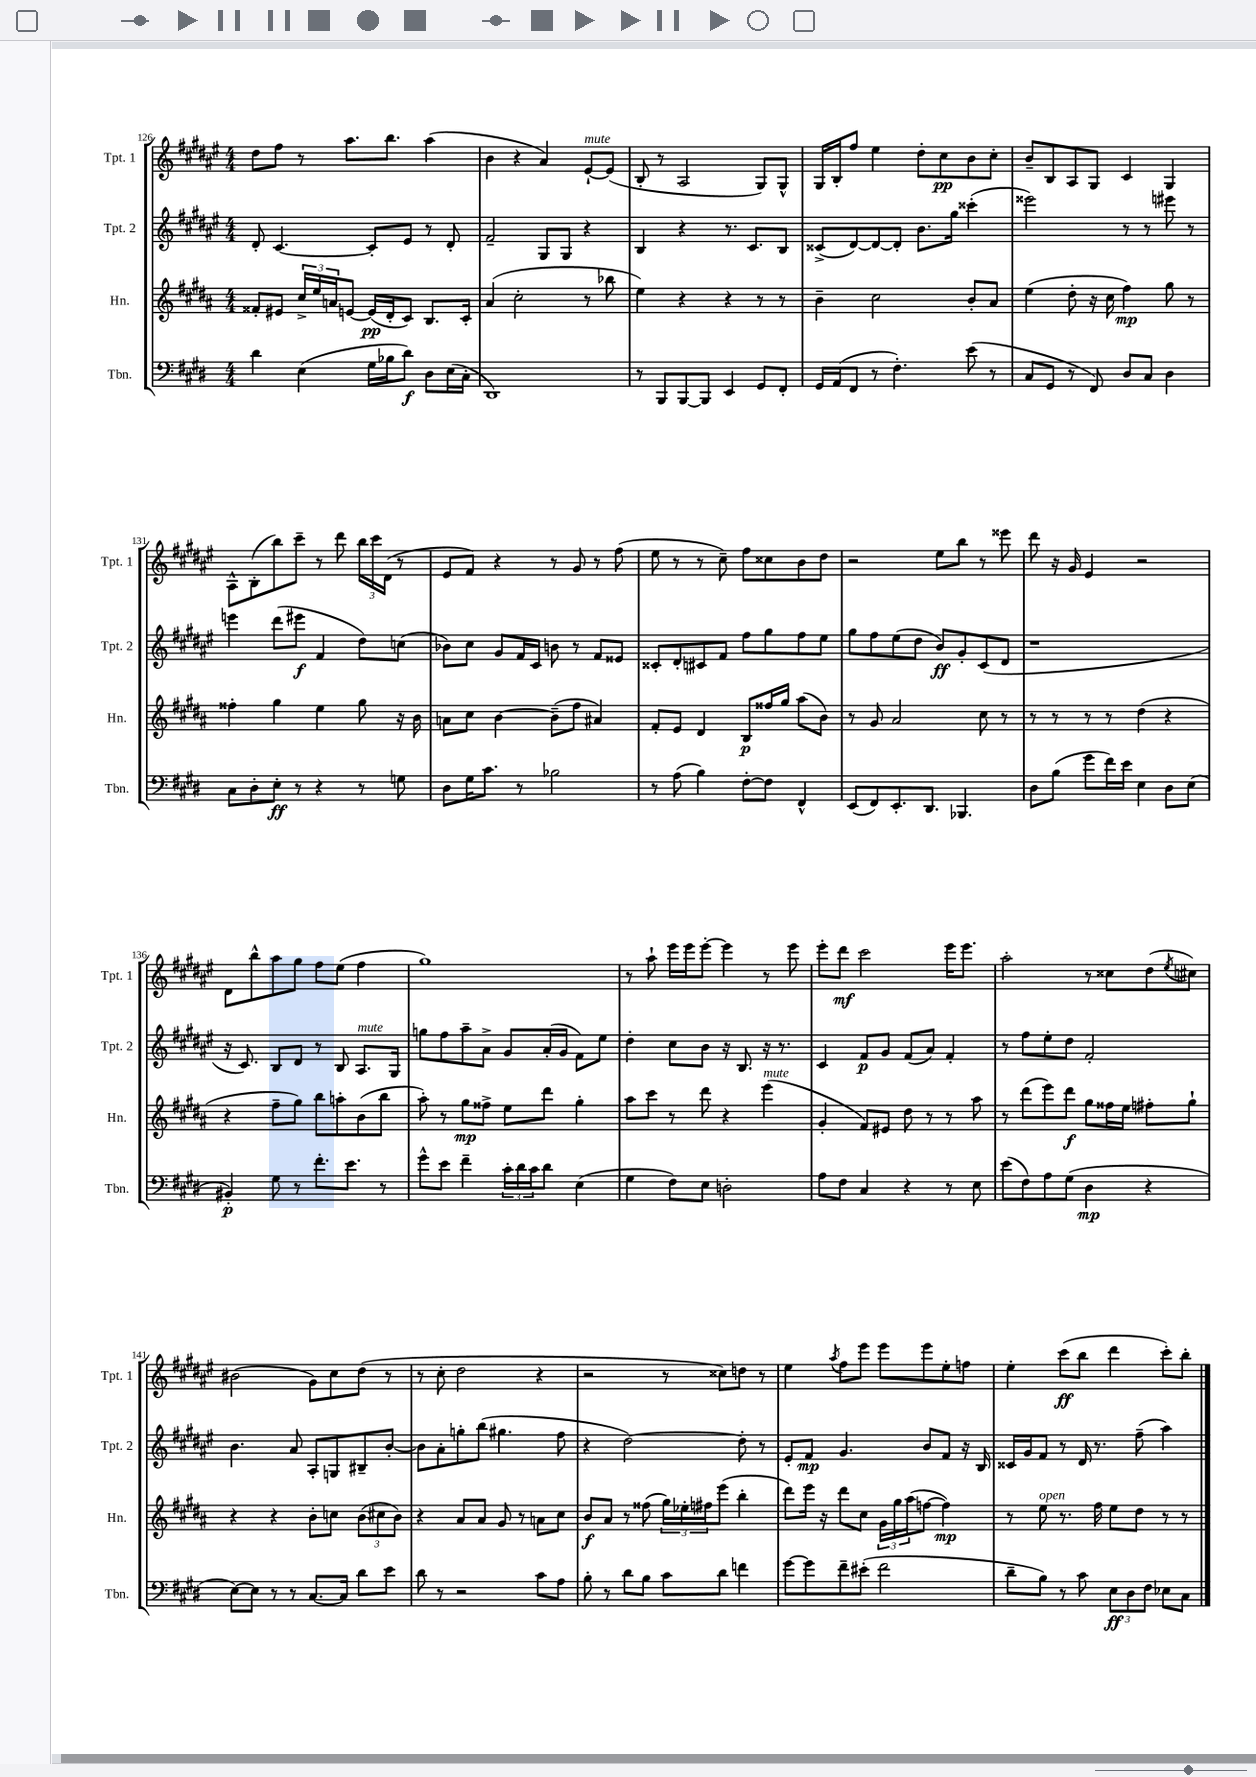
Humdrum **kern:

**kern	**kern	**kern	**kern
*staff4	*staff3	*staff2	*staff1
*clefF4	*clefG2	*clefG2	*clefG2
*k[f#c#g#d#]	*k[f#c#g#d#a#]	*k[f#c#g#d#a#e#]	*k[f#c#g#d#a#e#]
*M4/4	*M4/4	*M4/4	*M4/4
4d#	8f##'	8d#'	8dd#
.	8e#	[4.c#	8ff#
(4E	24cc#^	.	8r
.	24ee	.	.
.	24a	.	.
.	[8e	.	8.aa#
16G#	(16e]	8c#']	.
16B-	16d#'	.	8.bb
8d#)	8c#)	8e#	.
8D#	8.B	8r	(4aa#
(16E	.	8d#'	.
16C#'	16c#'	.	.
=	=	=	=
1DD#)	(4a#	2f#~	4b
.	2cc#'	.	4r
.	.	8G#	4a#)
.	.	8G#	.
.	8r	4r	[8e#`
.	8bb-	.	(8e#]
=	=	=	=
8r	4ee)	4B	8B'
8BBB	.	.	8r
[8BBB	4r	4r	2A#
8BBB]	.	.	.
4EE	4r	8.r	.
.	.	8.c#	.
8GG#	8r	.	8G#)
8FF#'	8r	8B	8G#^^
=	=	=	=
16GG#	4b~	(8c##^	16G#
(16AA	.	.	16B'
8FF#	.	[8d#)	8ff#
8r	2cc#	8d#_	4ee#
4.F#')	.	8d#']	.
.	.	8.b	8dd#'
.	.	.	8cc#
.	.	16gg#	.
(8e	8b'	(4ccc##'	8b
8r	8a#	.	8cc#'
=	=	=	=
8C#	(4ee	2eee##)	8b~
8GG#	.	.	8B
8r	8dd#'	.	8A#
8FF#)	16r	.	8G#
.	16cc#	.	.
8D#	4ff#)	8r	4c#
8C#	.	8r	.
4D#	8gg#	8eee#	4G#
.	8r	8r	.
=	=	=	=
8C#	4ff##'	4eee	8A#^^
8D#'	.	.	(8B'
8E'	4gg#	(8ddd#	8bb)
8r	.	8eee#	8ccc#~
4r	4ee	4f#	8r
.	.	.	8ddd#
8r	8gg#	8dd#)	24bb
.	.	.	24ccc#
.	.	.	(24d#
8G	16r	(8cc	8r
.	16b	.	.
=	=	=	=
8D#	8a	8b-)	8e#
16G#	8cc#	8cc#	8f#)
8.c#	.	.	.
.	[4b	8g#	4r
8r	.	16f#	.
.	.	16c#	.
2B-	(8b~]	8b	8r
.	8ff#	8r	8g#
.	4a#)	8f#	8r
.	.	8e##	(8ff#
=	=	=	=
8r	8f#'	8c##'	8ee#
(8A	8e	8d#'	8r
4B)	4d#	8c#	8r
.	.	8f#	8cc#~)
[8F#'	8B	8ff#	8ff#
8F#]	16ff##	8gg#	8cc##
.	16gg#	.	.
4FF#^^	(8aa#	8ff#	8b
.	8b)	8ee#	8dd#
=	=	=	=
(8EE	8r	8gg#	2r
8FF#)	8g#	8ff#	.
8.EE'	2a#	(8ee#	.
.	.	8dd#	.
8.DD#	.	.	.
.	.	8b)	8ee#
4.BBB-	.	8g#'	8bb
.	8cc#	(8c#	8r
.	8r	8d#	8eee##
=	=	=	=
8D#	8r	1r	8ddd#
(8B	8r	.	16r
.	.	.	16g#
8g#	8r	.	4e#
16f#)	8r	.	.
16e	.	.	.
4E	(4dd#	.	2r
8D#	4r	.	.
(8E	.	.	.
=	=	=	=
4BB#')	4r	16r	8d#
.	.	8.c#)	.
.	.	.	8bb^^
8G#	8ff#~	8B	8aa#
8r	8gg#)	8d#	8gg#
8.f#'	8bb	8r	8ff#
.	8aa'	8B	(8ee#
8.e	.	.	.
.	(8b	8.A#	4ff#
8r	8bb	.	.
.	.	16G#	.
=	=	=	=
8g#^^	8aa#')	8gg	1gg#)
8e	8r	8ff#	.
4f#~	8gg#	8aa#~	.
.	8ff##^	8a#^	.
24c#'	8ee	8g#	.
24d#	.	.	.
24c#	.	.	.
8d#	8ddd#	(16a#'	.
.	.	16g#	.
(4E	4gg#'	8f#)	.
.	.	8ee#	.
=	=	=	=
4G#	8aa#	4dd#'	8r
.	8ccc#	.	8aa#`
8F#)	8r	8cc#	16eee#
.	.	.	16eee#
8E	8ddd#	8b	[8eee#'
2D'	4r	16r	4eee#]
.	.	8.B	.
.	(4eee	16r	8r
.	.	8.r	.
.	.	.	8eee#
=	=	=	=
8A	4g#'	4c#	8eee#'
8F#	.	.	8ddd#
4C#	8f#)	8f#	2ccc#
.	8e#	8g#	.
4r	8dd#	(8f#	.
.	8r	8a#)	.
8r	8r	4f#'	16eee#
.	.	.	8.eee#
8E	8aa#	.	.
=	=	=	=
(8e	8r	8r	2aa#'
8F#)	(8ddd#	8ff#	.
8A	8eee)	8ee#'	.
(8G#	8ddd#	8dd#	.
4D#	8gg#	2f#'	8r
.	16ff##	.	8cc##
.	16ee	.	.
4r	8ff#'	.	(8dd#
.	.	.	8qee#
.	8gg#`	.	8cc#)
=	=	=	=
[8E)	4r	4.b	(2b#
8E]	.	.	.
8r	4r	.	.
8r	.	8a#	.
[8.C#	8b'	8A#'	8g#)
.	8cc	8G	8cc#
16C#]	.	.	.
8d#	(12b	8B#~	(8dd#
.	12cc#	.	.
8e	.	[8b'	8r
.	12b)	.	.
=	=	=	=
8d#	4r	8b]	8r
8r	.	8a#'	8cc#'
2r	8a#	8gg'	2dd#
.	8a#	(8bb	.
.	8g#	4.gg#	.
.	8r	.	.
8c#	8a	.	4r
8A	8cc#	8ff#	.
=	=	=	=
8B'	8b	4r	2r
8r	8a#	.	.
8d#	8r	[2dd#)	.
8B	(8ff##	.	.
8c#	24gg#)	.	8r
.	24ee-'	.	.
.	24ff#	.	.
8d#	(8eee	.	8cc##)
4f	4bb'	8dd#']	8dd
.	.	8r	8r
=	=	=	=
[8g#	8ddd#)	8e#'	4ee#
8g#]	16eee	8f#	.
.	16r	.	.
.	.	.	8qaa#
8f#~	8ddd#	4.g#	8ff#
(8e#'	8cc#	.	8eee#
2f#	24g#	.	8eee#
.	24gg#	.	.
.	(24aa#	.	.
.	[8ff	8b	8eee#
.	4ff])	8f#	8ee#'
.	.	16r	8ff
.	.	16B	.
=	=	=	=
8d#~	8r	16c##	4ee#'
.	.	16g#	.
8B)	8ee	8f#	.
8r	8.r	8r	(8ccc#
8c#	.	16d#	8bb
.	16ff#	8.r	.
12E	8ee	.	4ddd#
12D#	.	.	.
.	8dd#	(8ff#~	.
12F#	.	.	.
8E-	8r	4aa#)	8ccc#')
8C#	8r	.	8bb'
==	==	==	==
*-	*-	*-	*-
